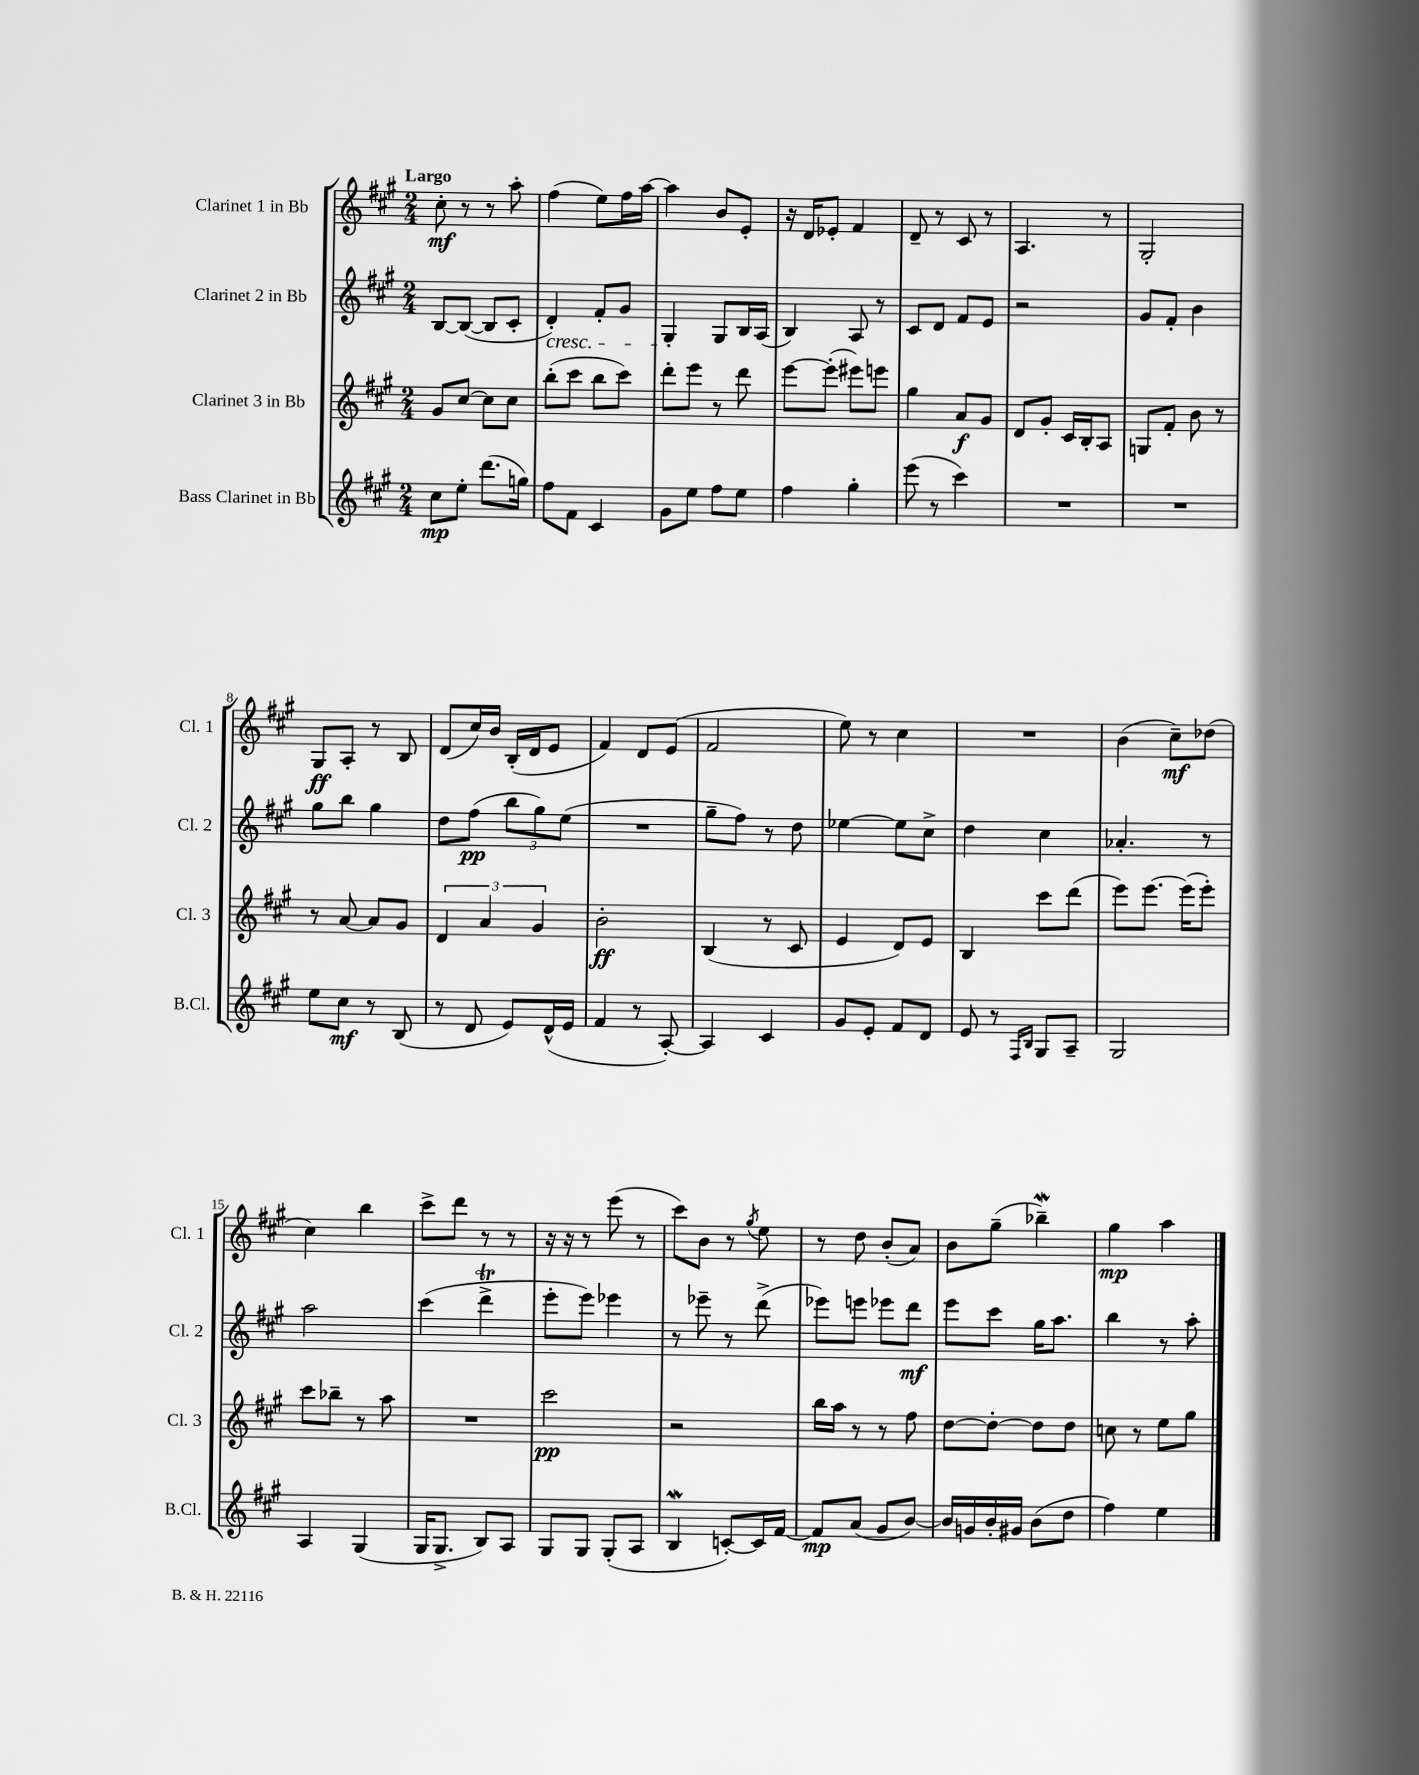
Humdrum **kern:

**kern	**kern	**kern	**kern
*staff4	*staff3	*staff2	*staff1
*clefG2	*clefG2	*clefG2	*clefG2
*k[f#c#g#]	*k[f#c#g#]	*k[f#c#g#]	*k[f#c#g#]
*M2/4	*M2/4	*M2/4	*M2/4
8cc#	8g#	[8B	8cc#'
8ee'	[8cc#	(8B_	8r
(8.ddd	8cc#]	8B]	8r
.	8cc#	8c#'	8aa'
16gg)	.	.	.
=	=	=	=
8ff#	(8bb'	4d')	(4ff#
8f#	8ccc#	.	.
4c#	8bb	8f#'	8ee)
.	8ccc#)	8g#	16ff#
.	.	.	[16aa
=	=	=	=
8g#	8ddd'	4G#'	4aa]
8ee	8eee	.	.
8ff#	8r	8G#	8b
8ee	8ddd	16B	8e'
.	.	(16A	.
=	=	=	=
4ff#	[8eee	4B)	16r
.	.	.	16d
.	(8eee']	.	8e-'
4gg#'	8eee#)	8A	4f#
.	8eee	8r	.
=	=	=	=
(8eee	4gg#	8c#	8d~
8r	.	8d	8r
4ccc#)	8a	8f#	8c#
.	8g#	8e	8r
=	=	=	=
2r	8d	2r	4.A
.	8g#'	.	.
.	16c#	.	.
.	16B'	.	.
.	8A	.	8r
=	=	=	=
2r	8G	8g#	2G#'
.	8f#'	8f#'	.
.	8b	4b	.
.	8r	.	.
=	=	=	=
8ee	8r	8gg#	8G#
8cc#	[8a	8bb	8A'
8r	8a]	4gg#	8r
(8B	8g#	.	8B
=	=	=	=
8r	6d	8dd	(8d
8d	.	(8ff#	16cc#)
.	6a	.	.
.	.	.	16b
8e)	.	12bb	(16B'
.	.	.	16d
.	6g#	12gg#)	.
(16d^^	.	.	8e
.	.	(12ee	.
16e	.	.	.
=	=	=	=
4f#	2b'	2r	4f#)
8r	.	.	8d
[8A')	.	.	(8e
=	=	=	=
4A]	(4B	8gg#~	2f#
.	.	8ff#)	.
4c#	8r	8r	.
.	8c#	8dd	.
=	=	=	=
8g#	4e	[4ee-	8ee)
8e'	.	.	8r
8f#	8d)	8ee-]	4cc#
8d	8e	8cc#^	.
=	=	=	=
8e	4B	4dd	2r
8r	.	.	.
16qqF#	.	.	.
16qqB	.	.	.
8G#	8ccc#	4cc#	.
8A~	(8ddd	.	.
=	=	=	=
2G#	8eee)	4.a-'	(4b
.	[8.eee	.	.
.	.	.	8cc#~)
.	(16eee]	.	.
.	8eee')	8r	(8dd-
=	=	=	=
4A	8ccc#	2aa	4cc#)
.	8bb-~	.	.
(4G#	8r	.	4bb
.	8aa	.	.
=	=	=	=
16G#	2r	(4ccc#	8ccc#^
8.G#^	.	.	.
.	.	.	8ddd
8B)	.	4ddd^	8r
8A	.	.	8r
=	=	=	=
8G#	2ccc#	8eee'	16r
.	.	.	16r
8G#	.	8eee)	8r
(8G#'	.	4eee-	(8eee
8A	.	.	8r
=	=	=	=
4B	2r	8r	8ccc#)
.	.	8eee-~	8b
[8c')	.	8r	8r
.	.	.	8qgg#
16c]	.	(8ddd^	8ee
[16f#	.	.	.
=	=	=	=
8f#]	16bb	8eee-)	8r
.	16aa	.	.
(8a	8r	8eee	8dd
8g#	8r	8eee-	(8b'
[8b)	8ff#	8ddd	8a)
=	=	=	=
16b]	[8dd	8eee	8b
16g	.	.	.
16b'	8dd'_	8ccc#	(8gg#~
16g#	.	.	.
(8b	8dd]	16gg#	4bb-~)
.	.	8.aa	.
8dd	8dd	.	.
=	=	=	=
4ff#)	8cc	4bb	4gg#
.	8r	.	.
4ee	8ee	8r	4aa
.	8gg#	8aa'	.
==	==	==	==
*-	*-	*-	*-
